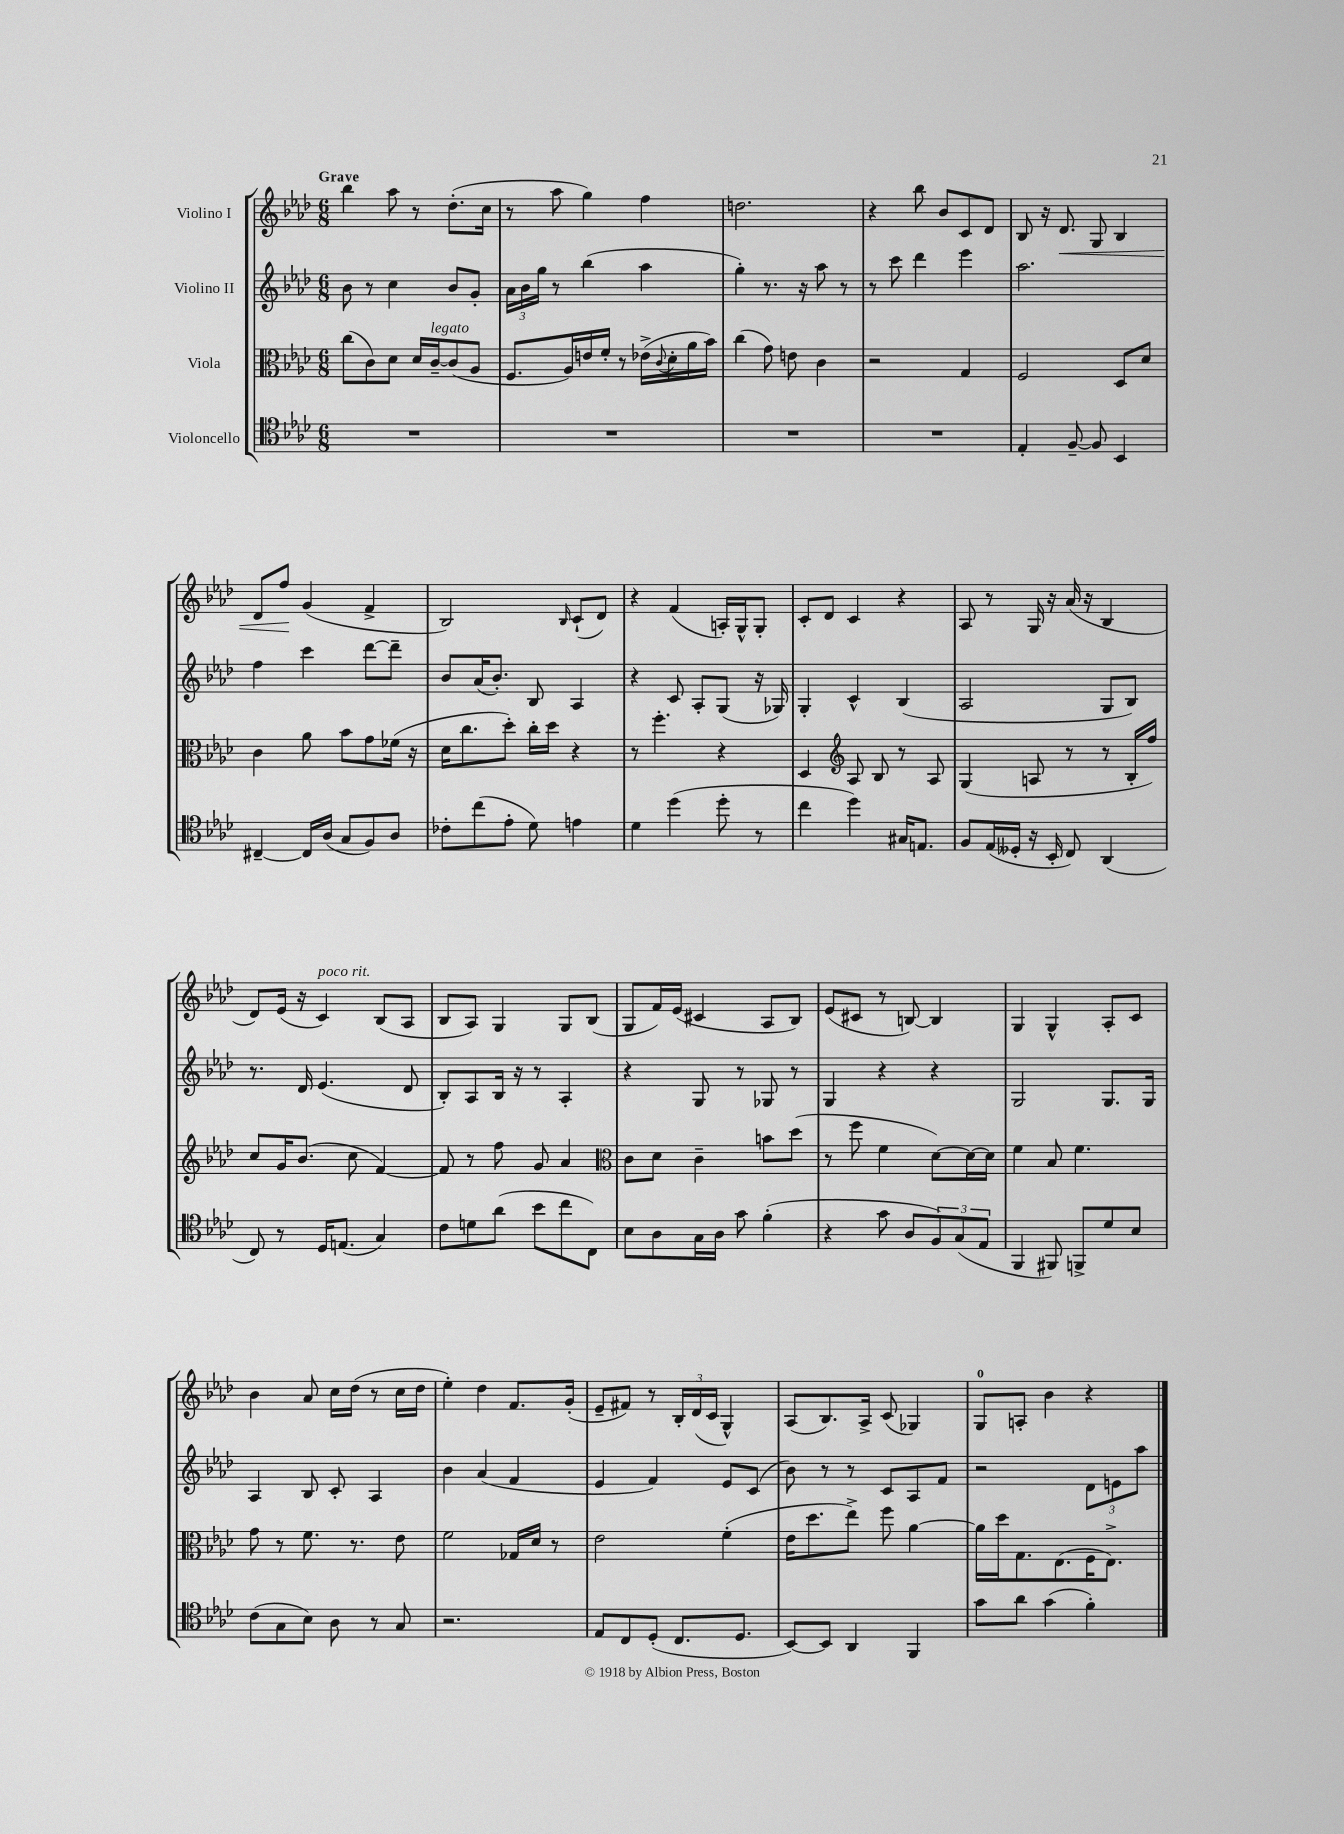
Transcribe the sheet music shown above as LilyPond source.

<<
\new StaffGroup <<
\new Staff = "s0" \with { instrumentName = "Violino I" } {
    \clef treble \key aes \major \numericTimeSignature \time 6/8 \tempo "Grave"
    bes''4 aes''8 r8 des''8.-.( c''16 |
    r8 aes''8 g''4) f''4 |
    d''2. |
    r4 bes''8 bes'8 c'8 des'8 |
    bes8 r16 des'8.\< g8 bes4 |
    des'8 f''8\! g'4( f'4-> |
    bes2) \grace { bes16 } c'8-!( des'8) |
    r4 f'4( a16-.) g16-^ g8-. |
    c'8-. des'8 c'4 r4 |
    aes8 r8 g16 r16 aes'16( r16 bes4 |
    des'8) ees'16( r16 c'4^\markup { \italic "poco rit." }) bes8( aes8 |
    bes8 aes8) g4 g8 bes8( |
    g8 f'16) ees'16( cis'4 aes8 bes8) |
    ees'8( cis'8 r8 b8~) b4 |
    g4 g4-^ aes8-. c'8 |
    bes'4 aes'8 c''16 des''16( r8 c''16 des''16 |
    ees''4-.) des''4 f'8. g'16-.( |
    ees'8-- fis'8) r8 \tuplet 3/2 { bes16-. des'16( c'16 } g4-^) |
    aes8( bes8.) aes16-> c'8( ges4) |
    g8-0 a8-. bes'4 r4 \bar "|." |
}
\new Staff = "s1" \with { instrumentName = "Violino II" } {
    \clef treble \key aes \major \numericTimeSignature \time 6/8
    bes'8 r8 c''4 bes'8 g'8-. |
    \tuplet 3/2 { aes'16 bes'16 g''16 } r8 bes''4( aes''4 |
    g''4-.) r8. r16 aes''8 r8 |
    r8 c'''8 des'''4 ees'''4 |
    aes''2. |
    f''4 c'''4 des'''8~ des'''8-- |
    bes'8 aes'16( bes'8.-.) bes8 aes4 |
    r4 c'8 aes8-. g8( r16 ges16) |
    g4-. c'4-^ bes4( |
    aes2 g8 bes8) |
    r8. des'16 ees'4.( des'8 |
    bes8-.) aes8 bes16 r16 r8 aes4-. |
    r4 g8 r8 ges8 r8 |
    g4 r4 r4 |
    g2 g8. g16 |
    aes4 bes8 c'8-. aes4 |
    bes'4 aes'4( f'4 |
    ees'4 f'4) ees'8 c'8( |
    bes'8) r8 r8 c'8 aes8 f'8 |
    r2 \tuplet 3/2 { des'8 e'8 aes''8 } \bar "|." |
}
\new Staff = "s2" \with { instrumentName = "Viola" } {
    \clef alto \key aes \major \numericTimeSignature \time 6/8
    c''8( c'8) des'8 des'16 c'16~--^\markup { \italic "legato" } c'8( aes8 |
    f8. aes16) e'16 f'16-. r8 ees'16->( \appoggiatura { c'8 } des'16-. aes'16 bes'16) |
    c''4( g'8) e'8 c'4 |
    r2 g4 |
    f2 des8 des'8 |
    c'4 aes'8 bes'8 g'8 fes'16( r16 |
    des'16 c''8. des''8-.) c''16-. des''16 r4 |
    r8 f''4.-. r4 |
    des4 \clef treble aes8 bes8 r8 aes8 |
    g4( a8 r8 r8 bes16-. f''16) |
    c''8 g'16 bes'8.( c''8 f'4~) |
    f'8 r8 f''8 g'8 aes'4 |
    \clef alto c'8 des'8 c'4-- b'8 des''8( |
    r8 f''8 f'4 des'8~) des'16~ des'16 |
    f'4 bes8 f'4. |
    g'8 r8 f'8. r8. ees'8 |
    f'2 ges16 des'16 r8 |
    ees'2 f'4-.( |
    ees'16 des''8. ees''8->) f''8 aes'4~ |
    aes'16 des''16 g8. ees8.( f16 ees8.->) \bar "|." |
}
\new Staff = "s3" \with { instrumentName = "Violoncello" } {
    \clef tenor \key aes \major \numericTimeSignature \time 6/8
    R2. |
    R2. |
    R2. |
    R2. |
    ees4-. f8~-- f8 bes,4 |
    cis4~-- cis16 aes16( g8 f8) aes8 |
    ces'8-. c''8( ees'8-. des'8) e'4 |
    des'4 des''4( des''8-. r8 |
    c''4 des''4) gis16 e8. |
    f8 ees16( deses16-. r16 bes,16-. c8) aes,4( |
    c8) r8 des16 e8.( g4) |
    c'8 d'8 aes'8( bes'8 c''8 c8) |
    bes8 aes8 g16 aes16 g'8 f'4-.( |
    r4 g'8 aes8 \tuplet 3/2 { f8) g8( ees8 } |
    f,4 fis,8) f,8-> des'8 bes8 |
    c'8( g8 bes8) aes8 r8 g8 |
    r2. |
    ees8 c8 des8-.( c8. des8. |
    bes,8~) bes,8 aes,4 f,4 |
    g'8 aes'8 g'4( f'4-.) \bar "|." |
}
>>
>>
\layout { \context { \Score \remove "Bar_number_engraver" } }
